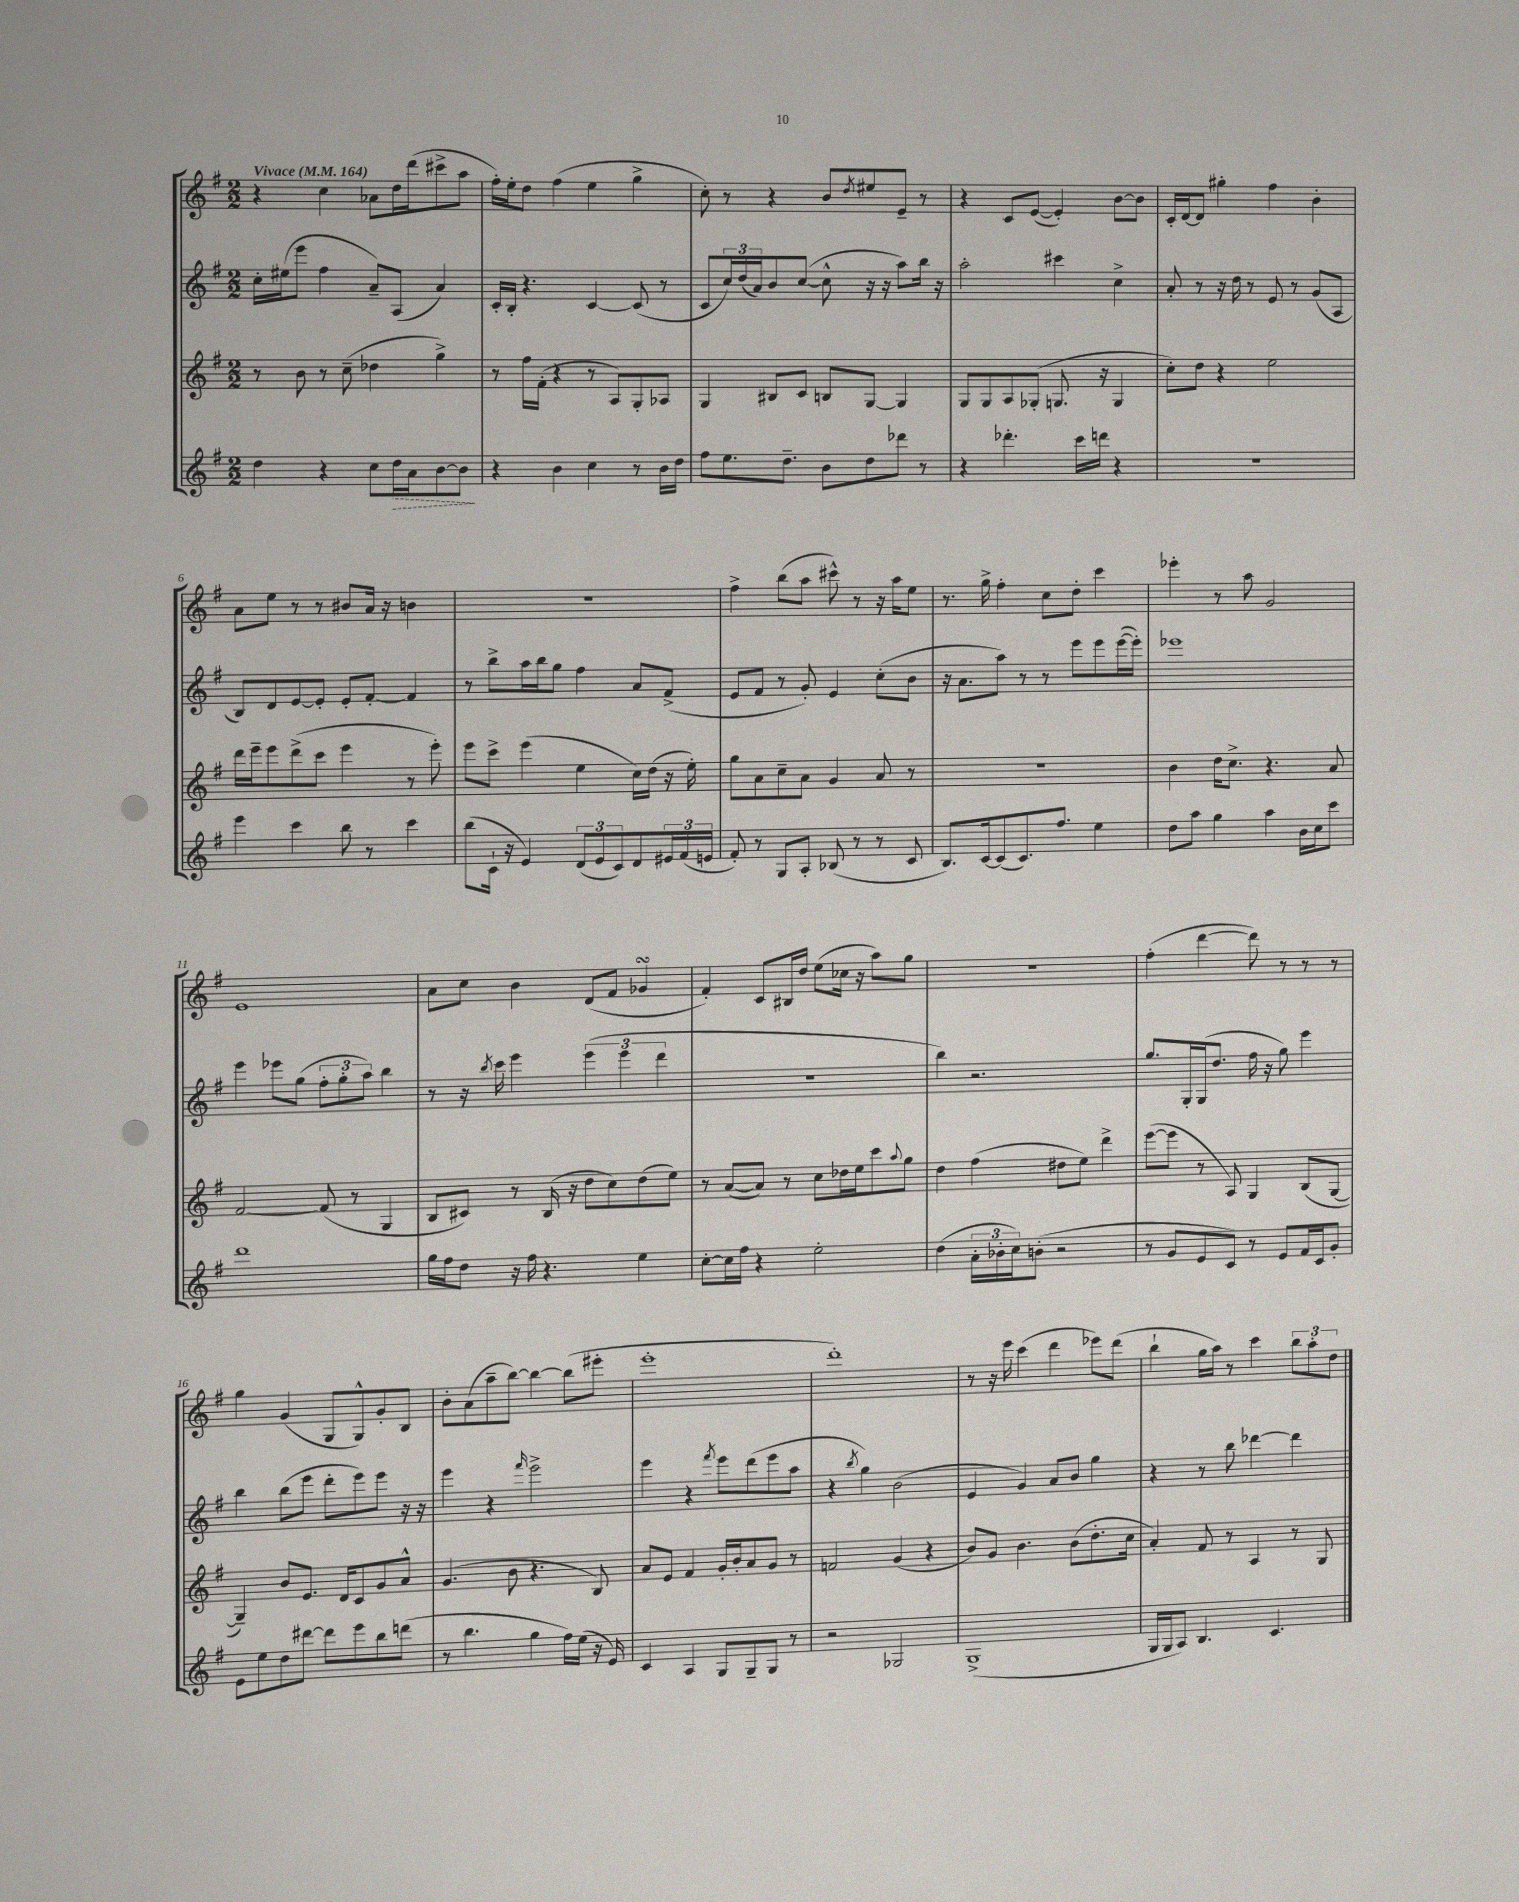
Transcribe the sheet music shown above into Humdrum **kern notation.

**kern	**kern	**kern	**kern
*staff4	*staff3	*staff2	*staff1
*clefG2	*clefG2	*clefG2	*clefG2
*k[f#]	*k[f#]	*k[f#]	*k[f#]
*M2/2	*M2/2	*M2/2	*M2/2
*MM164	*MM164	*MM164	*MM164
4dd	8r	16cc'	4r
.	.	(16ee#	.
.	8b	8eee	.
4r	8r	4ff#	4cc
.	(8cc~	.	.
8cc	4dd-	8a~)	8a-
16dd	.	(8A	16dd
16a	.	.	(16ddd
[8b	4gg^)	4a)	8ccc#^
8b]	.	.	8aa
=	=	=	=
4r	8r	16c'	16ff#')
.	.	16B'	16ee'
.	16ff#	4.r	8dd
.	(16f#'	.	.
4b	4r	.	(4ff#
4cc	8r	[4c	4ee
.	8A)	.	.
8r	8G'	(8c]	4gg^
16b	8A-	8r	.
16dd	.	.	.
=	=	=	=
8ff#	4G	8c	8cc')
8.ee	.	24cc)	8r
.	.	(24dd	.
.	.	24a)	.
.	8B#	8b	4r
8.dd~	.	.	.
.	8c	([8cc	.
8b	8B	8cc^^]	8b
.	.	.	8qdd
8dd	[8G	16r	8ee#
.	.	16r	.
8ddd-	4G]	8aa)	8e~
8r	.	16bb	8r
.	.	16r	.
=	=	=	=
4r	8G	2aa'	4r
.	8G	.	.
4.ddd-'	8A	.	8c
.	(8G-'	.	([8e
.	8.G	4ccc#	4e'])
16ccc	.	.	.
16ddd	16r	.	.
4r	4G	4cc^	[8b
.	.	.	8b]
=	=	=	=
1r	8cc')	8a'	16c'
.	.	.	[16d
.	8dd	8r	8d]
.	4r	16r	4gg#'
.	.	16dd	.
.	.	8r	.
.	2ee	8e	4ff#
.	.	8r	.
.	.	(8g	4b'
.	.	8A	.
=	=	=	=
4eee	16ddd	8B)	8a
.	16eee~	.	.
.	8eee	8d	8ee
4ccc	(8ddd^	[8e	8r
.	8ccc	8e']	8r
8bb	4eee	8e'	8b#
8r	.	[8f#'	16a
.	.	.	16r
4ccc	8r	4f#]	4b
.	8eee')	.	.
=	=	=	=
(8bb	8eee	8r	1r
16c`	8ccc^	8bb^	.
16r	.	.	.
4e)	(4eee	16aa	.
.	.	16bb	.
.	.	8gg	.
(12d	4ee	4ff#	.
12e	.	.	.
12c)	.	.	.
8d	16cc)	8a	.
.	(16dd	.	.
24e#	16r	(8f#^	.
(24f#	.	.	.
.	16ee')	.	.
24e	.	.	.
=	=	=	=
8f#')	8gg	8e	4ff#^
8r	8a	8f#	.
8G	8cc~	8r	(8bb
8A'	8a	8g')	8aa
(8B-	4g	4e	8ccc#^^)
8r	.	.	8r
8r	8a	(8cc'	16r
.	.	.	16aa
8c	8r	8b	8ee
=	=	=	=
8.B)	1r	16r	8.r
.	.	8.a	.
[16c	.	.	16gg^
(8c]	.	8aa)	4ff#'
8.c)	.	8r	.
.	.	8r	8cc
8.ff#	.	.	.
.	.	8eee	8dd'
4ee	.	8eee	4ccc
.	.	([16eee	.
.	.	16eee'])	.
=	=	=	=
8dd	4b	1eee-	4eee-'
8aa	.	.	.
4gg	16dd	.	8r
.	8.cc^	.	.
.	.	.	8aa
4aa	4.r	.	2g
16b	.	.	.
16cc	.	.	.
8ccc	8a	.	.
=	=	=	=
1ddd	[2f#	4eee	1e
.	.	8eee-	.
.	.	(8gg	.
.	(8f#]	12ff#'	.
.	.	12gg'	.
.	8r	.	.
.	.	12aa)	.
.	4G	4bb	.
=	=	=	=
16gg	8B	8r	8a
16ff#	.	.	.
8dd	8c#)	16r	8cc
.	.	8qbb	.
.	.	16ccc	.
16r	8r	4eee	4b
16ff#	.	.	.
4.r	(16B	.	.
.	16r	.	.
.	8dd	(6eee	(8d
.	8cc)	.	8f#
.	.	6eee	.
4ee	(8dd	.	4g-
.	.	6ddd	.
.	8ee)	.	.
=	=	=	=
[8cc'	8r	1r	4f#')
16cc]	([8a	.	.
16ff#	.	.	.
4r	8a])	.	8c
.	8r	.	16B#
.	.	.	16dd
2ee'	8cc	.	(8ee
.	16dd-	.	16cc-
.	16ee	.	16r
.	8ccc	.	8aa)
.	8qqaa	.	.
.	8gg	.	8gg
=	=	=	=
(4dd	4dd	4bb)	1r
24a'	(4ff#	2.r	.
24b-'	.	.	.
24cc)	.	.	.
(8b'	.	.	.
2r	8dd#	.	.
.	8ee)	.	.
.	4ddd^	.	.
=	=	=	=
8r	([8eee	8.gg	(4ff#'
8g	8eee]	.	.
.	.	16G'	.
8e	8r	(16G	[4ddd
.	.	8.dd	.
8c)	8A)	.	.
8r	4G	16ff#	8ddd])
.	.	16r	.
8e	.	8gg)	8r
16f#	(8B	4eee	8r
16c	.	.	.
8g'	[8G	.	8r
=	=	=	=
8e	4G~])	4bb	4gg
8ee	.	.	.
8dd	8b	(8bb	(4g
[8ddd#	8.e	8eee	.
8ddd#]	.	8ddd'	8G
.	16d	.	.
8eee	8c	8eee)	8G^^)
8bb	8g	8eee	8g'
(8ddd	8a^^	16r	8B
.	.	16r	.
=	=	=	=
8r	(4.g	4eee	8b'
4.bb	.	.	(8a
.	.	4r	8aa~
.	8b	.	[8bb)
.	.	16qqfff#	.
4gg	4.r	2eee^	4bb_
16ff#)	.	.	(8bb]
(16ee	.	.	.
16r	8B)	.	8eee#'
16e)	.	.	.
=	=	=	=
4c	8a	4eee	1eee'
.	8e	.	.
4A	4f#	4r	.
.	.	8qfff#	.
8G	16g'	8eee	.
.	16b'	.	.
8G~	8a	(8ddd	.
8G	8g	8eee	.
8r	8r	8aa	.
=	=	=	=
2r	2f	4r	1ddd')
.	.	8qbb	.
.	.	4gg)	.
2G-	(4g	(2b	.
.	4r	.	.
=	=	=	=
(1G^	8b)	4e	8r
.	8g	.	16r
.	.	.	16eee
.	4.b	4g)	(4ccc
.	.	8a	4ddd
.	(8b	8b	.
.	8.dd'	4gg	8eee-)
.	.	.	(8ddd
.	16cc	.	.
=	=	=	=
16G	4a')	4r	4bb`
16G	.	.	.
8A)	.	.	.
4.B	8f#	8r	16gg
.	.	.	16aa)
.	8r	8bb	8r
.	4A	[4ddd-	4ccc
4.c	.	.	.
.	8r	4ddd-]	12bb
.	.	.	12aa'
.	8G	.	.
.	.	.	12dd
==	==	==	==
*-	*-	*-	*-
